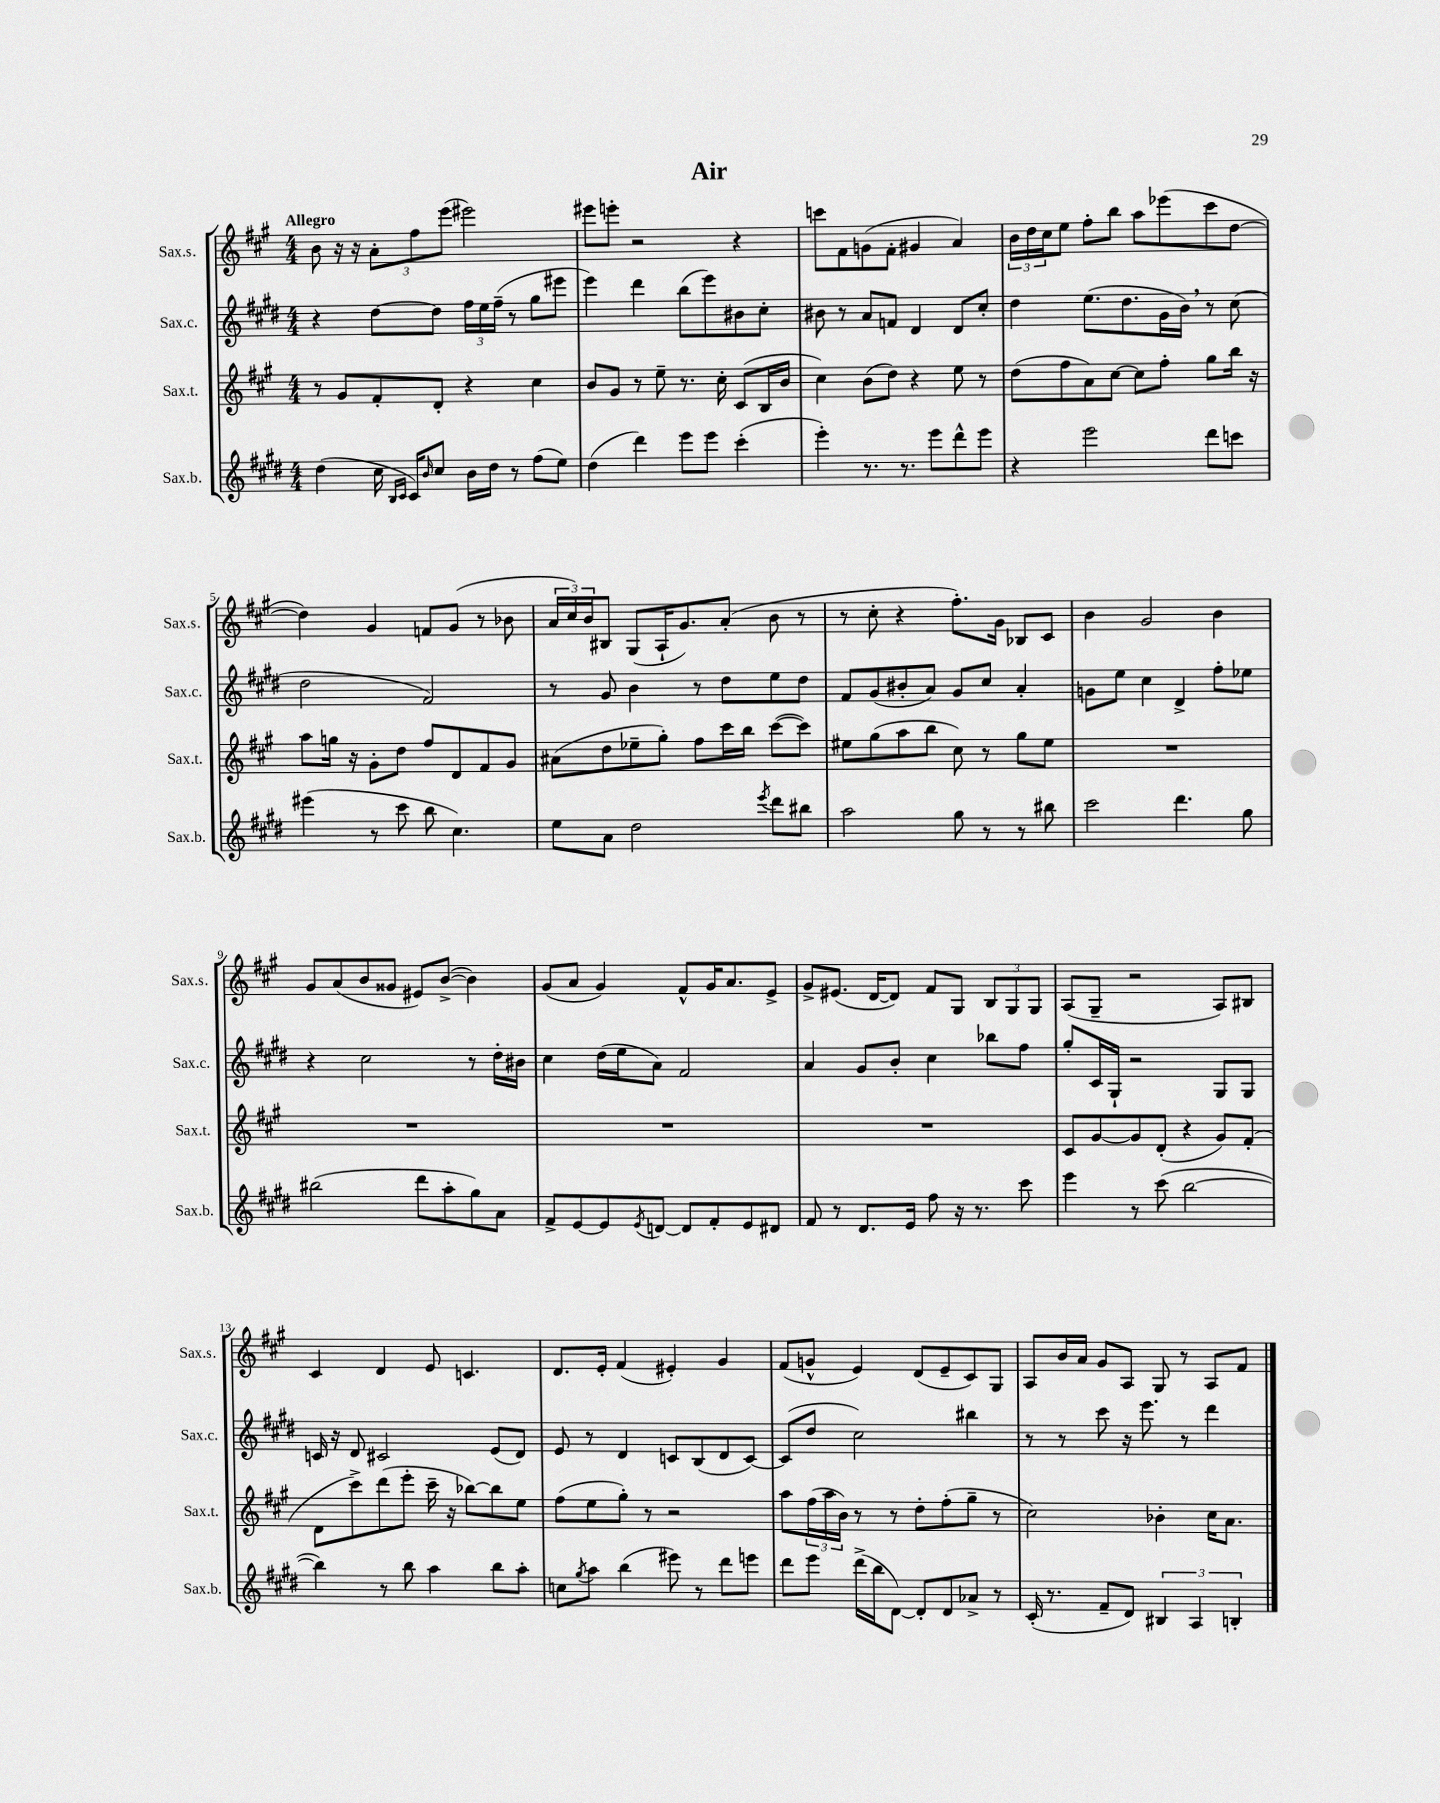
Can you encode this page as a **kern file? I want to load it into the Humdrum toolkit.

**kern	**kern	**kern	**kern
*part4	*part3	*part2	*part1
*staff4	*staff3	*staff2	*staff1
*I"Sax.b.	*I"Sax.t.	*I"Sax.c.	*I"Sax.s.
*I'Sax.b.	*I'Sax.t.	*I'Sax.c.	*I'Sax.s.
*clefG2	*clefG2	*clefG2	*clefG2
*k[f#c#g#d#]	*k[f#c#g#]	*k[f#c#g#d#]	*k[f#c#g#]
*M4/4	*M4/4	*M4/4	*M4/4
=1	=1	=1	=1
!	!	!	!LO:TX:a:B:t=Allegro
(4dd#\	8r	4r	8b\
.	8g#/L	.	16r
.	.	.	16r
16cc#\	8f#'/	[8dd#\L	12a'\L
16qqB/LL	.	.	.
16qqc#/JJ	.	.	.
16c#/KL)	.	.	.
.	.	.	12ff#\
16qqb/	.	.	.
8cc#/J	8d'/J	8dd#\J]	.
.	.	.	(12eee\J
16b\LL	4r	24ff#\LL	2eee#X\)
.	.	24ee\	.
16dd#\JJ	.	.	.
.	.	(24ff#~\JJ	.
8r	.	8r	.
(8ff#\L	4cc#\	8gg#\L	.
8ee\J)	.	8eee#X\J	.
=2	=2	=2	=2
(4dd#\	8b/L	4eee\)	8eee#X\L
.	8g#/J	.	8eeen'\J
4ddd#\)	8r	4ddd#\	2r
.	8ee~\	.	.
8eee\L	8.r	(8bb\L	.
8eee\J	.	8eee\)	.
.	16cc#'\	.	.
(4ccc#'\	(8c#/L	8b#X\	4r
.	16B/L	8cc#'\J	.
.	16b/JJ	.	.
=3	=3	=3	=3
4eee'\)	4cc#\)	8b#X\	8cccn\L
.	.	8r	8f#\
8.r	(8b\L	8a/L	(8gn\
.	8dd\J)	8fn/J	8f#'\J
8.r	.	.	.
.	4r	4d#/	4g#X/
8eee\L	.	.	.
8ddd#^^\	8ee\	8d#/L	4a/)
8eee\J	8r	8cc#'/J	.
=4	=4	=4	=4
4r	(8dd\L	4dd#\	24b\LL
.	.	.	24dd\
.	.	.	24cc#\J
.	8ff#\	.	8ee\J
2eee\	8a\)	(8.ee\L	8ff#'\L
.	[8cc#\J	.	8bb\J
.	.	8.dd#\	.
.	8cc#\L]	.	8aa\L
.	8ff#'\J	16g#\L	(8eee-X\
.	.	16b,\JJ)	.
8ddd#\L	8gg#\L	8r	8ccc#\
8cccn\J	16bb\Jk	(8cc#\	[8dd\J
.	16r	.	.
!!LO:LB:g=z
=5	=5	=5	=5
(4eee#X\	8aa\L	2dd#\	4dd\])
.	16ggn\Jk	.	.
.	16r	.	.
8r	8g#'\L	.	4g#/
8ccc#\	8dd\J	.	.
8bb\	8ff#/L	2f#/)	8fn/L
4.cc#\)	8d/	.	(8g#/J
.	8f#/	.	8r
.	8g#/J	.	8b-X\
=6	=6	=6	=6
8ee\L	(8a#X\L	8r	24a/LL
.	.	.	24cc#/)
.	.	.	24b/J
8a\J	8dd\	8g#/	8B#X/J
2dd#\	8ee-X~\	4b\	(8G#/L
.	8gg#'\J)	.	16A`/K
.	.	.	8.g#/)
.	8ff#\L	8r	.
.	16ccc#\L	8dd#\L	(8a'/J
.	16bb\JJ	.	.
8qeee/	.	.	.
8ddd#\L	([8ccc#\L	8ee\	8b\
8bb#X\J	8ccc#\J])	8dd#\J	8r
=7	=7	=7	=7
2aa\	8ee#X\L	8f#/L	8r
.	(8gg#\	(8g#/	8cc#'\
.	8aa\	8b#X'/	4r
.	8bb\J	8a/J)	.
8gg#\	8cc#\)	8g#/L	8.ff#'\L)
8r	8r	8cc#/J	.
.	.	.	16g#\Jk
8r	8gg#\L	4a'/	8B-X/L
8bb#X\	8ee#\J	.	8c#/J
=8	=8	=8	=8
2ccc#\	1r	8gn\L	4b\
.	.	8ee\J	.
.	.	4cc#\	2g#/
4.ddd#\	.	4d#^/	.
.	.	8ff#'\L	4b\
8gg#\	.	8ee-X\J	.
!!LO:LB:g=z
=9	=9	=9	=9
(2bb#X\	1r	4r	8g#/L
.	.	.	(8a/
.	.	2cc#\	8b/
.	.	.	8g##X/J
8ddd#\L	.	.	8e#X/L)
8aa'\	.	.	([8b^/J
8gg#\)	.	8r	4b\])
8a\J	.	16dd#'\LL	.
.	.	16b#X\JJ	.
=10	=10	=10	=10
8f#^/L	1r	4cc#\	(8g#/L
[8e/	.	.	8a/J
8e/]	.	(16dd#\LL	4g#/)
.	.	16ee\J	.
8qe/	.	.	.
[8dn/J	.	8a\J)	.
8d/L]	.	2f#/	8f#^^/L
8f#'/	.	.	16g#/K
.	.	.	8.a/
8e/	.	.	.
8d#X/J	.	.	8e^/J
=11	=11	=11	=11
8f#/	1r	4a/	8g#^/L
8r	.	.	(8.e#X/J
8.d#/L	.	8g#/L	.
.	.	.	[16d/KL
.	.	8b'/J	8d/J])
16e/Jk	.	.	.
8ff#\	.	4cc#\	8f#/L
16r	.	.	8G#/J
8.r	.	.	.
.	.	8bb-X\L	12B/L
.	.	.	12G#/
8ccc#\	.	8ff#\J	.
.	.	.	12G#/J
=12	=12	=12	=12
4eee\	8c#/L	8gg#'/L	(8A/L
.	[8g#/	16c#/L	8G#~/J
.	.	16G#`/JJ	.
8r	8g#/]	2r	2r
(8ccc#\	(8d'/J	.	.
[2bb\	4r	.	.
.	8g#/L)	8G#/L	8A/L)
.	(8f#'/J	8G#/J	8B#X/J
!!LO:LB:g=z
=13	=13	=13	=13
4bb\])	8d\L	16cn/	4c#/
.	.	16r	.
.	8ccc#^\)	8d#/	.
8r	(8ddd\	2c#X/	4d/
8bb\	8eee'\J	.	.
4aa\	16ccc#~\	.	8e/
.	16r	.	.
.	[8bb-X\L)	.	4.cn/
8bb\L	8bb-\]	(8e/L	.
8aa'\J	8ee\J	8d#/J)	.
=14	=14	=14	=14
8ccn\L	(8ff#\L	8e/	8.d/L
8qgg#/	.	.	.
8aa\J	8ee\	8r	.
.	.	.	16e'/Jk
(4bb\	8gg#'\J)	4d#/	(4f#/
.	8r	.	.
8eee#X\)	2r	8cn/L	4e#X'/)
8r	.	(8B/	.
8ddd#\L	.	8d#/	4g#/
8eeen\J	.	[8c/J)	.
=15	=15	=15	=15
8ddd#\L	8aa\L	(8c/L]	(8f#/L
8eee\J	(24ff#\L	8dd#/J	8gn^^/J
.	24aa\	.	.
.	24b\JJ)	.	.
(16ddd#^\LL	8r	2cc#\)	4e/)
16bb\J	.	.	.
[8d#\J)	8r	.	.
8d#'/L]	8dd'\L	.	(8d/L
8d#/	(8ff#'\	.	8e~/
8a-X^/J	8gg#~\J	4bb#X\	8c#/)
8r	8r	.	8G#/J
=16	=16	=16	=16
(16c#'/	2cc#\)	8r	8A/L
8.r	.	.	.
.	.	8r	16b/L
.	.	.	16a/JJ
8f#~/L	.	8ccc#\	8g#/L
8d#/J)	.	16r	8A/J
.	.	8.eee\	.
6B#X/	4b-X'\	.	8G#/
.	.	8r	8r
6A/	.	.	.
.	16cc#\KL	4ddd#\	8A/L
.	8.a\J	.	.
6Bn'/	.	.	.
.	.	.	8f#/J
==	==	==	==
*-	*-	*-	*-
